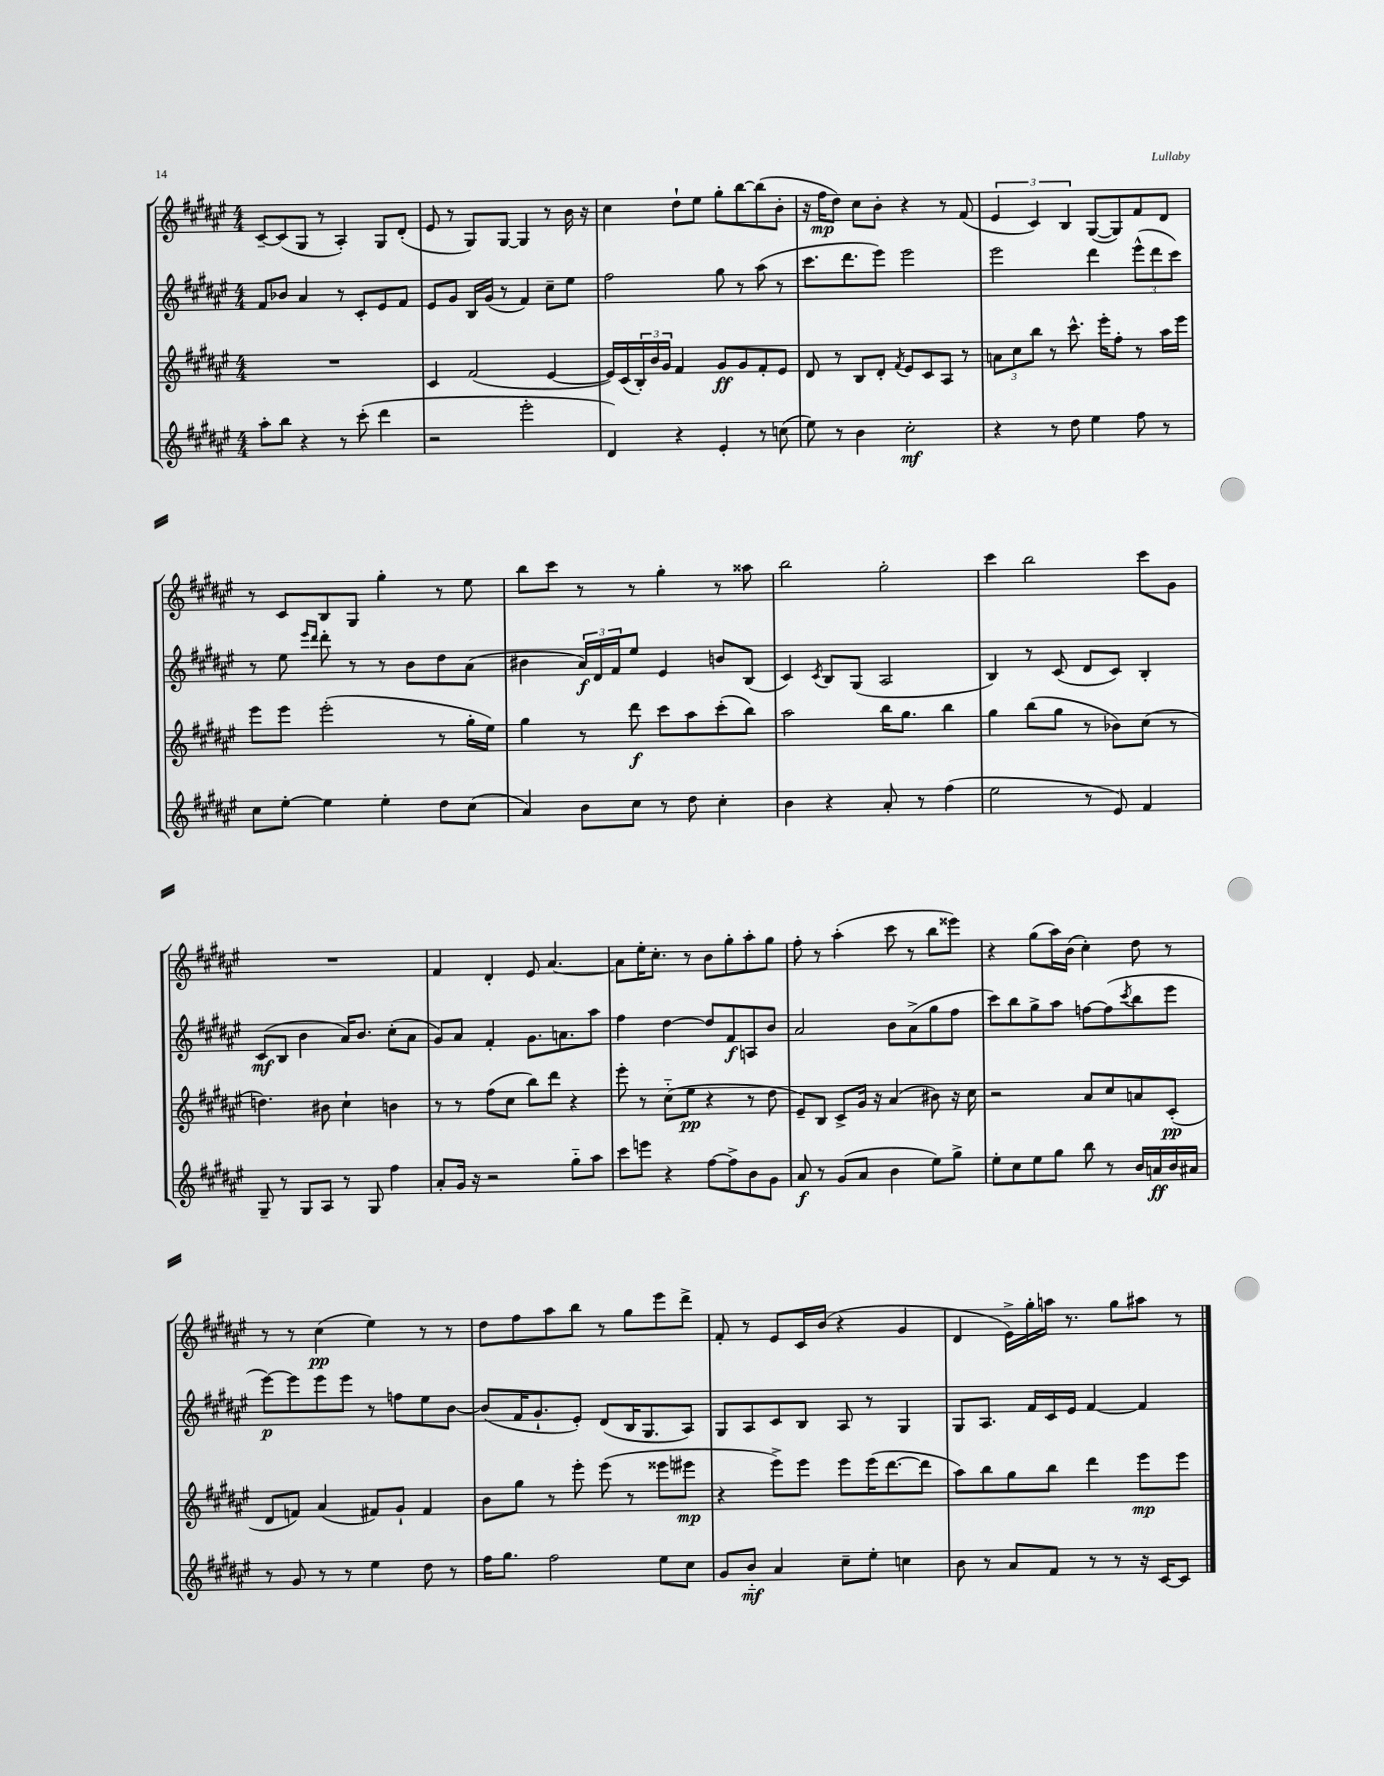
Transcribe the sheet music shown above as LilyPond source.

<<
\new StaffGroup <<
\new Staff = "s0" {
    \clef treble \key fis \major \numericTimeSignature \time 4/4
    cis'8~-- cis'8( gis8 r8 ais4-.) gis8 dis'8-.( |
    eis'8 r8 gis8) gis8~ gis4 r8 b'16 r16 |
    cis''4 dis''8-! eis''8 gis''8-. b''8~ b''8( b'8-. |
    r16 fis''16\mp dis''8) cis''8 b'8-. r4 r8 fis'8( |
    \tuplet 3/2 { eis'4 cis'4) b4 } gis8~( gis8) fis'8 dis'8 |
    r8 cis'8 b8 gis8 gis''4-. r8 eis''8 |
    b''8 cis'''8 r8 r8 gis''4-. r8 aisis''8 |
    b''2 gis''2-. |
    cis'''4 b''2 cis'''8 gis'8 |
    R1 |
    fis'4 dis'4-. eis'8 ais'4.~ |
    ais'8 eis''16-. cis''8.-. r8 b'8 gis''8-. ais''8-. gis''8 |
    fis''8-. r8 ais''4-.( cis'''8 r8 b''8 eisis'''8) |
    r4 gis''8( ais''16) b'16( cis''4-.) dis''8 r8 |
    r8 r8 cis''4\pp( eis''4) r8 r8 |
    dis''8 fis''8 ais''8 b''8 r8 gis''8 eis'''8 dis'''8-> |
    fis'8-. r8 eis'8 cis'16 b'16( r4 gis'4 |
    dis'4 eis'16->) gis''16-. a''16 r8. gis''8 ais''8 r8 \bar "|." |
}
\new Staff = "s1" {
    \clef treble \key fis \major \numericTimeSignature \time 4/4
    fis'8 bes'8 ais'4 r8 cis'8-. eis'8 fis'8 |
    eis'8 gis'8 b16 gis'16( r8 fis'4) cis''8-- eis''8 |
    fis''2 gis''8 r8 ais''8( r8 |
    cis'''8. dis'''8. eis'''8) eis'''2 |
    eis'''2 dis'''4 \tuplet 3/2 { eis'''8-^( dis'''8 cis'''8) } |
    r8 eis''8 \grace { eis'''16 dis'''16 } dis'''8-. r8 r8 b'8 dis''8 ais'8( |
    bis'4 \tuplet 3/2 { ais'16\f) dis'16 fis'16 } eis''8 eis'4 b'8 b8( |
    cis'4) \acciaccatura { cis'8 } b8 gis8( ais2 |
    b4) r8 cis'8( dis'8 cis'8) b4-. |
    cis'8\mf( b8 b'4 ais'16) b'8. cis''8-.( ais'8 |
    gis'8) ais'8 fis'4-. gis'8. a'8. ais''8 |
    fis''4 dis''4~ dis''8 fis'8\f a8 b'8 |
    ais'2 b'8 ais'8->( gis''8 fis''8 |
    cis'''8) b''8 gis''8-> ais''8 f''8~ f''8( \acciaccatura { cis'''8 } b''8 eis'''8 |
    eis'''8~\p) eis'''8 eis'''8 eis'''8 r8 f''8 eis''8 b'8~ |
    b'8( fis'16 gis'8.-! eis'8-.) dis'8( b16 gis8. ais8) |
    gis8 ais8 cis'8 b8 ais8 r8 gis4 |
    gis8 ais8. fis'16 cis'16 eis'16 fis'4~ fis'4 \bar "|." |
}
\new Staff = "s2" {
    \clef treble \key fis \major \numericTimeSignature \time 4/4
    R1 |
    cis'4 fis'2( eis'4~ |
    eis'16) cis'16( \tuplet 3/2 { b16-.) b'16 gis'16 } fis'4 gis'8\ff gis'8 fis'8-. eis'8 |
    dis'8 r8 b8 dis'8-. \acciaccatura { fis'8 } eis'8 cis'8 ais8 r8 |
    \tuplet 3/2 { a'8 cis''8 b''8 } r8 cis'''8.-^ eis'''16-. fis''8-. r8 ais''16 eis'''16 |
    eis'''8 eis'''8 eis'''2-.( r8 gis''16-. eis''16) |
    gis''4 r8 dis'''8\f cis'''8 ais''8 cis'''8-.( b''8) |
    ais''2 b''16 gis''8. b''4 |
    gis''4 b''8( gis''8 r8 bes'8) cis''8( r8 |
    d''4.) bis'8 cis''4-! b'4 |
    r8 r8 fis''8( cis''8 b''8) dis'''8 r4 |
    eis'''8-. r8 cis''8-_( eis''8\pp r4 r8 dis''8 |
    eis'8--) b8 cis'8-> gis'16 r16 ais'4( bis'8) r16 cis''16 |
    r2 ais'8 cis''8 a'8 cis'8-.\pp( |
    dis'8 f'8) ais'4( fis'8) gis'8-! fis'4 |
    b'8 gis''8 r8 eis'''8-. eis'''8( r8 eisis'''8 eis'''8\mp |
    r4 eis'''8->) eis'''8 eis'''8 eis'''16( dis'''8.~ dis'''8 |
    ais''8) b''8 gis''8 b''8 dis'''4 eis'''8\mp eis'''8 \bar "|." |
}
\new Staff = "s3" {
    \clef treble \key fis \major \numericTimeSignature \time 4/4
    ais''8-. b''8 r4 r8 cis'''8-.( dis'''4 |
    r2 eis'''2-. |
    dis'4) r4 eis'4-. r8 c''8( |
    eis''8) r8 b'4 cis''2-.\mf |
    r4 r8 dis''8 eis''4 fis''8 r8 |
    cis''8 eis''8~-. eis''4 eis''4-. dis''8 cis''8( |
    ais'4) b'8 cis''8 r8 dis''8 cis''4-. |
    b'4 r4 ais'8-. r8 fis''4( |
    eis''2 r8 eis'8) fis'4 |
    gis8-- r8 gis8 ais8 r8 gis8 fis''4 |
    ais'8-. gis'16 r16 r2 gis''8-_ ais''8 |
    cis'''8 e'''8 r4 fis''8~ fis''8-> b'8 gis'8 |
    ais'8\f r8 gis'8( ais'8 b'4 eis''8) gis''8-> |
    eis''8-. cis''8 eis''8 gis''8 b''8 r8 b'16 a'16\ff b'16 ais'16 |
    r8 gis'8 r8 r8 eis''4 dis''8 r8 |
    fis''16 gis''8. fis''2 eis''8 cis''8 |
    gis'8 b'8-_\mf ais'4 cis''8-- eis''8-. c''4 |
    b'8 r8 ais'8 fis'8 r8 r8 r16 cis'16~ cis'8 \bar "|." |
}
>>
>>
\layout { \context { \Score \remove "Bar_number_engraver" } }
